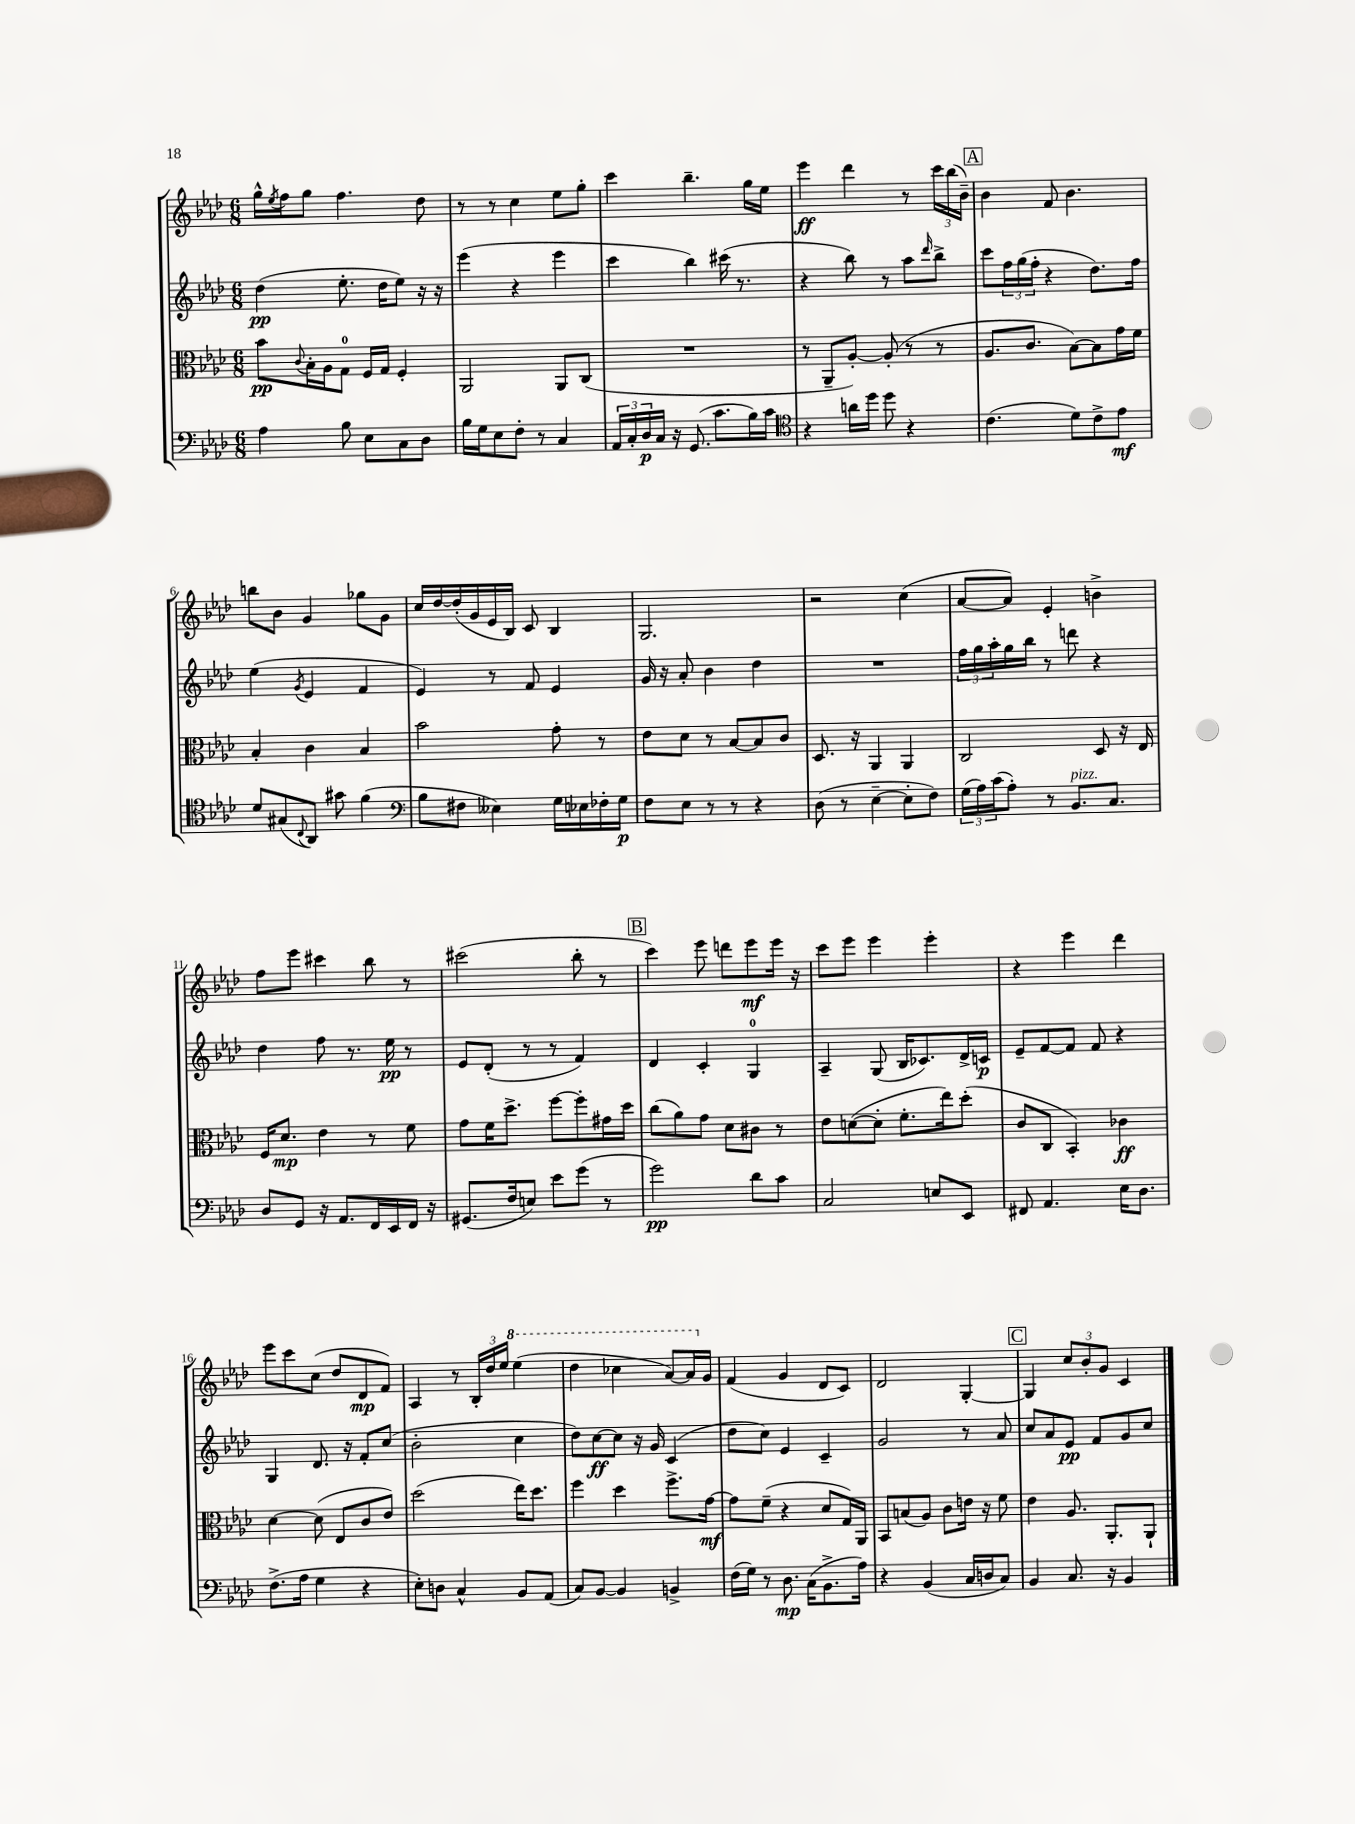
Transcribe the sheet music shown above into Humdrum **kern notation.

**kern	**dynam	**kern	**dynam	**kern	**dynam	**kern	**dynam
*part4	*part4	*part3	*part3	*part2	*part2	*part1	*part1
*staff4	*staff4	*staff3	*staff3	*staff2	*staff2	*staff1	*staff1
*clefF4	*	*clefC3	*	*clefG2	*	*clefG2	*
*k[b-e-a-d-]	*	*k[b-e-a-d-]	*	*k[b-e-a-d-]	*	*k[b-e-a-d-]	*
*M6/8	*	*M6/8	*	*M6/8	*	*M6/8	*
=1	=1	=1	=1	=1	=1	=1	=1
4A-\	.	8b-\L	pp	(4dd-\	pp	16gg^^\LL	.
.	.	.	.	.	.	8qee-/	.
.	.	.	.	.	.	16ff\J	.
.	.	8qqc/	.	.	.	.	.
.	.	16B-'\L	.	.	.	8gg\J	.
.	.	16A-\J	.	.	.	.	.
8B-\	.	8G\J	.	8.ee-'\	.	4.ff\	.
8E-\L	.	16F/LL	.	.	.	.	.
.	.	16G/JJ	.	16dd-\KL	.	.	.
8C\	.	4F'/	.	8ee-\J)	.	.	.
8D-\J	.	.	.	16r	.	8dd-\	.
.	.	.	.	16r	.	.	.
=2	=2	=2	=2	=2	=2	=2	=2
16B-\LL	.	2AA-/	.	(4eee-\	.	8r	.
16G\J	.	.	.	.	.	.	.
8E-\	.	.	.	.	.	8r	.
8F'\J	.	.	.	4r	.	4cc\	.
8r	.	.	.	.	.	.	.
4C/	.	8AA-/L	.	4eee-\	.	8ee-\L	.
.	.	(8C/J	.	.	.	8gg'\J	.
=3	=3	=3	=3	=3	=3	=3	=3
24AA-/LL	.	2.r	.	4ccc\	.	4ccc\	.
24C'/	.	.	.	.	.	.	.
24D-/	p	.	.	.	.	.	.
16C/JJ	.	.	.	.	.	.	.
16r	.	.	.	.	.	.	.
(8.GG/	.	.	.	4bb-\)	.	4.bb-~\	.
8.c\L	.	.	.	.	.	.	.
.	.	.	.	(16ccc#X\	.	.	.
.	.	.	.	8.r	.	.	.
16B-\L)	.	.	.	.	.	16gg\LL	.
16c\JJ	.	.	.	.	.	16ee-\JJ	.
=4	=4	=4	=4	=4	=4	=4	=4
*clefC4	*	*	*	*	*	*	*
4r	.	8r	.	4r	.	4eee-\	ff
.	.	8AA-~/L	.	.	.	.	.
16an\LL	.	[8A-'/J)	.	8bb-\)	.	4ddd-\	.
16dd-\JJ	.	.	.	.	.	.	.
8dd-\	.	(8A-'/]	.	8r	.	.	.
4r	.	8r	.	8aa-\L	.	8r	.
.	.	.	.	16qqddd-/	.	.	.
.	.	8r	.	8bb-^\J	.	24ccc\LL	.
.	.	.	.	.	.	(24bb-\	.
.	.	.	.	.	.	24b-~\JJ)	.
!!LO:REH:place=s1:t=A
=5	=5	=5	=5	=5	=5	=5	=5
(4.c\	.	8.A-/L	.	8ccc\L	.	4b-\	.
.	.	.	.	24ff\L	.	.	.
.	.	.	.	(24gg\	.	.	.
.	.	8.c/J	.	.	.	.	.
.	.	.	.	24ff'\JJ	.	.	.
.	.	.	.	4r	.	8f/	.
8d-\L)	.	[8B-\L)	.	.	.	4.b-\	.
8c^\	.	8B-\]	.	8.dd-\L)	.	.	.
8e-\J	mf	16g\L	.	.	.	.	.
.	.	16f\JJ	.	16ff\Jk	.	.	.
!!LO:LB:g=z
=6	=6	=6	=6	=6	=6	=6	=6
8d-/L	.	4B-'/	.	(4ee-\	.	8bbn\L	.
(8G#X/	.	.	.	.	.	8b-\J	.
8qqC/	.	.	.	8qg/	.	.	.
8AA-/J)	.	4c\	.	4e-/	.	4g/	.
8g#X\	.	.	.	.	.	.	.
(4f\	.	4B-/	.	4f/	.	8gg-X\L	.
.	.	.	.	.	.	8g\J	.
=7	=7	=7	=7	=7	=7	=7	=7
*clefF4	*	*	*	*	*	*	*
8B-\L	.	2b-\	.	4e-/)	.	16cc/LL	.
.	.	.	.	.	.	[16dd-/	.
8F#X\J	.	.	.	.	.	(16dd-'/]	.
.	.	.	.	.	.	16g/	.
4E--X\)	.	.	.	8r	.	16e-/	.
.	.	.	.	.	.	16B-/JJ)	.
.	.	.	.	8f/	.	8c/	.
16G\LL	.	8g'\	.	4e-/	.	4B-/	.
16E-X\	.	.	.	.	.	.	.
16F-X'\	.	8r	.	.	.	.	.
16G\JJ	p	.	.	.	.	.	.
=8	=8	=8	=8	=8	=8	=8	=8
8F\L	.	8e-\L	.	16g/	.	2.G/	.
.	.	.	.	16r	.	.	.
8E-\J	.	8d-\J	.	8a-'/	.	.	.
8r	.	8r	.	4b-\	.	.	.
8r	.	[8B-/L	.	.	.	.	.
4r	.	8B-/]	.	4dd-\	.	.	.
.	.	8c/J	.	.	.	.	.
=9	=9	=9	=9	=9	=9	=9	=9
(8D-\	.	8.D-/	.	2.r	.	2r	.
8r	.	.	.	.	.	.	.
.	.	16r	.	.	.	.	.
[4E-~\	.	4AA-/	.	.	.	.	.
8E-'\L]	.	4AA-/	.	.	.	(4cc\	.
8F\J)	.	.	.	.	.	.	.
=10	=10	=10	=10	=10	=10	=10	=10
(24G\LL	.	2C/	.	24ff\LL	.	[8a-/L	.
24A-\)	.	.	.	24gg\	.	.	.
(24c\J	.	.	.	24aa-'\	.	.	.
8A-'\J)	.	.	.	16gg\	.	8a-/J])	.
.	.	.	.	16bb-\JJ	.	.	.
8r	.	.	.	8r	.	4e-'/	.
!LO:TX:a:i:t=pizz.	!	!	!	!	!	!	!
8.BB-/L	.	.	.	8dddn\	.	.	.
.	.	8D-/	.	4r	.	4bn^\	.
8.C/J	.	.	.	.	.	.	.
.	.	16r	.	.	.	.	.
.	.	16E-/	.	.	.	.	.
!!LO:LB:g=z
=11	=11	=11	=11	=11	=11	=11	=11
8D-/L	.	16F/KL	.	4dd-\	.	8ff\L	.
.	.	8.d-/J	mp	.	.	.	.
8GG/J	.	.	.	.	.	8eee-\J	.
16r	.	4e-\	.	8ff\	.	4ccc#X\	.
8.AA-/L	.	.	.	.	.	.	.
.	.	.	.	8.r	.	.	.
16FF/L	.	8r	.	.	.	8bb-\	.
16EE-/	.	.	.	16ee-\	pp	.	.
16FF/JJ	.	8f\	.	8r	.	8r	.
16r	.	.	.	.	.	.	.
=12	=12	=12	=12	=12	=12	=12	=12
(8.GG#X/L	.	8g\L	.	8e-/L	.	(2ccc#X\	.
.	.	16f\K	.	(8d-'/J	.	.	.
16F/k	.	8.dd-^\J	.	.	.	.	.
8En/J)	.	.	.	8r	.	.	.
8e-\L	.	[8ff\L	.	8r	.	.	.
(8g\J	.	8ff'\]	.	4f/)	.	8bb-'\	.
8r	.	16g#X\L	.	.	.	8r	.
.	.	16dd-\JJ	.	.	.	.	.
!!LO:REH:place=s1:t=B
=13	=13	=13	=13	=13	=13	=13	=13
2g\)	pp	(8cc\L	.	4d-/	.	4ccc\)	.
.	.	8a-\)	.	.	.	.	.
.	.	8g\J	.	4c'/	.	8eee-\	.
.	.	8d-\L	.	.	.	8dddn\L	.
8d-\L	.	8c#X\J	.	4G/	.	8eee-\	mf
8c\J	.	8r	.	.	.	16eee-\Jk	.
.	.	.	.	.	.	16r	.
=14	=14	=14	=14	=14	=14	=14	=14
2C/	.	8e-\L	.	4A-~/	.	8ccc\L	.
.	.	([8dn\	.	.	.	8eee-\J	.
.	.	8d'\J]	.	(8G/	.	4eee-\	.
.	.	8.f'\L	.	16B-/KL	.	.	.
.	.	.	.	8.c-X/)	.	.	.
8En/L	.	.	.	.	.	4eee-'\	.
.	.	16ee-\k)	.	.	.	.	.
8EE-/J	.	(8dd-'\J	.	16d-^/L	.	.	.
.	.	.	.	16cn/JJ	p	.	.
=15	=15	=15	=15	=15	=15	=15	=15
8FF#X/	.	8c/L	.	8e-~/L	.	4r	.
4.AA-/	.	8C/J	.	[8f/	.	.	.
.	.	4BB-'/)	.	8f/J]	.	4eee-\	.
.	.	.	.	8f/	.	.	.
16E-\KL	.	4c-X\	ff	4r	.	4ddd-\	.
8.D-\J	.	.	.	.	.	.	.
!!LO:LB:g=z
=16	=16	=16	=16	=16	=16	=16	=16
(8.F^\L	.	[4d-\	.	4G/	.	8eee-\L	.
.	.	.	.	.	.	8ccc\	.
16A-\Jk	.	.	.	.	.	.	.
4G\	.	(8d-\]	.	8.d-/	.	(8cc\J	.
.	.	8E-/L	.	.	.	8dd-/L	.
.	.	.	.	16r	.	.	.
4r	.	8c/	.	8f'/L	.	8d-/	mp
.	.	8e-/J)	.	(8cc/J	.	8f/J)	.
=17	=17	=17	=17	=17	=17	=17	=17
8E-'\L)	.	(2dd-\	.	2b-'\	.	4A-/	.
8Dn\J	.	.	.	.	.	.	.
4C^^/	.	.	.	.	.	8r	.
.	.	.	.	.	.	24B-'/LL	.
.	.	.	.	.	.	24dd-/	.
.	.	.	.	.	.	24ee-/JJ	.
*	*	*	*	*	*	*8va	*
8BB-/L	.	16ee-\KL)	.	4cc\	.	(4eee-\	.
.	.	8.dd-\J	.	.	.	.	.
(8AA-/J	.	.	.	.	.	.	.
=18	=18	=18	=18	=18	=18	=18	=18
8C/L)	.	4ff\	.	8dd-\L)	.	4ddd-\	.
[8BB-/J	.	.	.	[8cc\	ff	.	.
4BB-/]	.	4dd-\	.	8cc\J]	.	4ccc-X\	.
.	.	.	.	16r	.	.	.
.	.	.	.	16g/	.	.	.
4BBn^/	.	8.ff^\L	.	(4c/	.	[8aa-/L)	.
.	.	.	.	.	.	16aa-/L]	.
*	*	*	*	*	*	*X8va	*
.	.	[16g\Jk	mf	.	.	16g/JJ	.
=19	=19	=19	=19	=19	=19	=19	=19
(16F\LL	.	8g\L]	.	8dd-\L	.	(4f/	.
16G\JJ)	.	.	.	.	.	.	.
8r	.	(8f~\J	.	8cc\J)	.	.	.
8.D-\	mp	4r	.	4e-/	.	4g/	.
(16C\KL	.	.	.	.	.	.	.
8.BB-^\	.	8d-/L	.	4c~/	.	8d-/L	.
.	.	16G/L)	.	.	.	8c/J)	.
16A-\Jk)	.	16AA-/JJ	.	.	.	.	.
=20	=20	=20	=20	=20	=20	=20	=20
4r	.	8BB-/L	.	2g/	.	2d-/	.
.	.	(8Bn/	.	.	.	.	.
(4BB-/	.	8A-/J)	.	.	.	.	.
.	.	8c\L	.	.	.	.	.
16C/LL	.	16en\Jk	.	8r	.	[4G'/	.
16Dn/J	.	16r	.	.	.	.	.
8C/J)	.	8f\	.	8a-/	.	.	.
!!LO:REH:place=s1:t=C
=21	=21	=21	=21	=21	=21	=21	=21
4BB-/	.	4e-\	.	8cc/L	.	4G/]	.
.	.	.	.	8a-/	.	.	.
8.C/	.	8.A-/	.	8e-/J	pp	12cc/L	.
.	.	.	.	.	.	12b-'/	.
.	.	.	.	8f/L	.	.	.
.	.	.	.	.	.	12g/J	.
16r	.	8.AA-'/L	.	.	.	.	.
4BB-/	.	.	.	8g/	.	4c/	.
.	.	8AA-`/J	.	8cc/J	.	.	.
==	==	==	==	==	==	==	==
*-	*-	*-	*-	*-	*-	*-	*-
